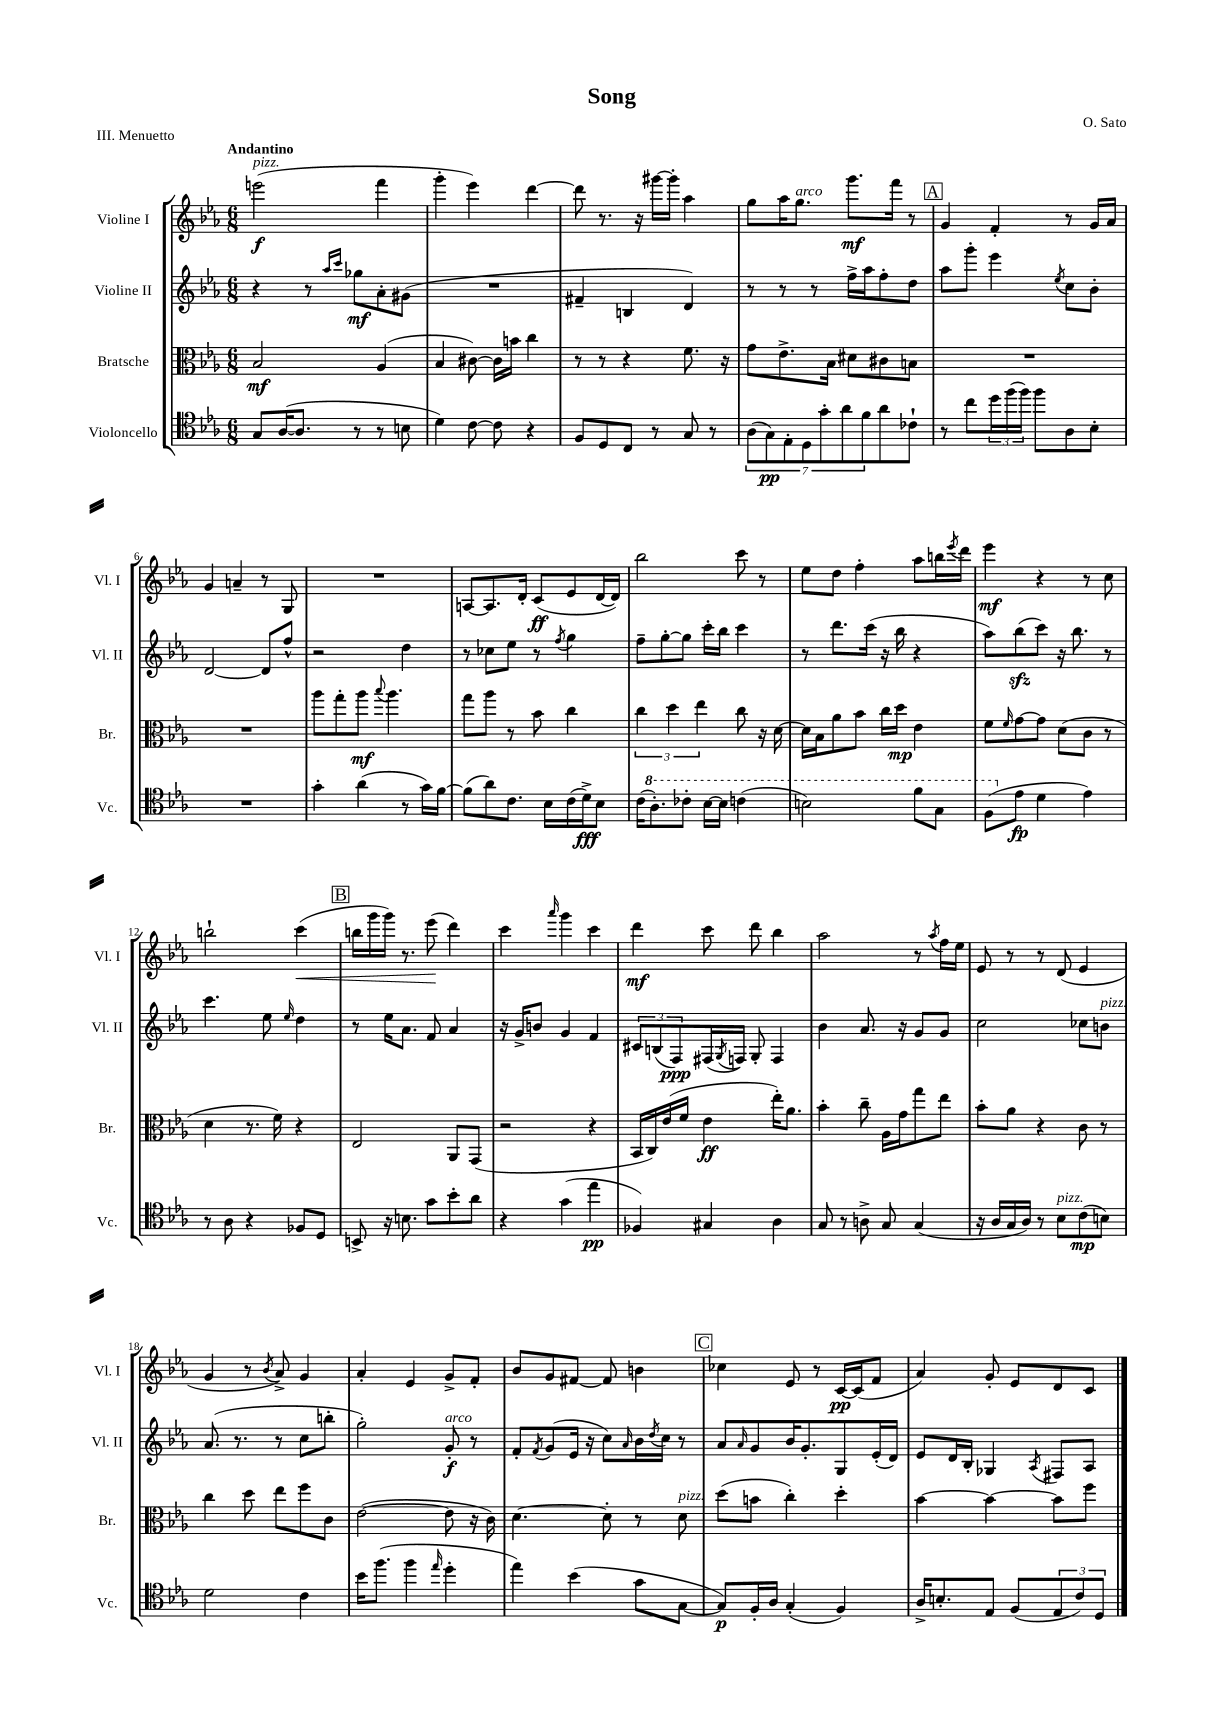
\header { title = "Song" composer = "O. Sato" piece = "III. Menuetto" }
<<
\new StaffGroup <<
\new Staff = "s0" \with { instrumentName = "Violine I" shortInstrumentName = "Vl. I" } {
    \clef treble \key ees \major \numericTimeSignature \time 6/8 \tempo "Andantino"
    e'''2\f^\markup { \italic "pizz." }( f'''4 |
    g'''4-. ees'''4) d'''4~ |
    d'''8 r8. r16 gis'''16~ gis'''16-. aes''4 |
    g''8 aes''16 g''8.^\markup { \italic "arco" } g'''8.\mf f'''16 r8 |
    \mark \markup { \box "A" } g'4 f'4-. r8 g'16 aes'16 |
    g'4 a'4-- r8 g8 |
    R2. |
    a8~ a8. d'16-. c'8\ff( ees'8 d'16~ d'16) |
    bes''2 c'''8 r8 |
    ees''8 d''8 f''4-. aes''8 b''16 \acciaccatura { ees'''8 } d'''16 |
    ees'''4\mf r4 r8 c''8 |
    b''2-! c'''4\<( |
    \mark \markup { \box "B" } b''16 g'''16 g'''16) r8. ees'''8\!( d'''4) |
    c'''4 \grace { aes'''16 } g'''4 c'''4 |
    d'''4\mf c'''8 d'''8 bes''4 |
    aes''2 r8 \acciaccatura { aes''8 } f''16 ees''16 |
    ees'8 r8 r8 d'8( ees'4 |
    g'4 r8 \acciaccatura { bes'8 } aes'8->) g'4 |
    aes'4-. ees'4 g'8-> f'8-. |
    bes'8 g'8 fis'8~ fis'8 b'4 |
    \mark \markup { \box "C" } ces''4 ees'8 r8 c'16~\pp c'16( f'8 |
    aes'4) g'8-. ees'8 d'8 c'8 \bar "|." |
}
\new Staff = "s1" \with { instrumentName = "Violine II" shortInstrumentName = "Vl. II" } {
    \clef treble \key ees \major \numericTimeSignature \time 6/8
    r4 r8 \grace { aes''16 c'''16 } ges''8\mf aes'8-. gis'8( |
    R2. |
    fis'4-- b4 d'4) |
    r8 r8 r8 f''16-> aes''16 f''8-. d''8 |
    \mark \markup { \box "A" } aes''8 g'''8-. ees'''4 \acciaccatura { ees''8 } c''8 bes'8-. |
    d'2~ d'8 f''8-^ |
    r2 d''4 |
    r8 ces''8 ees''8 r8 \acciaccatura { f''8 } g''4 |
    f''8-- g''8~-. g''8 c'''16-. bes''16 c'''4 |
    r8 d'''8. c'''16( r16 bes''16 r4 |
    aes''8) bes''8\sfz( c'''8) r16 bes''8. r8 |
    c'''4. ees''8 \grace { ees''16 } d''4 |
    \mark \markup { \box "B" } r8 ees''16 aes'8. f'8 aes'4 |
    r16 g'16-> b'8 g'4 f'4 |
    \tuplet 3/2 { cis'8 b8( f8\ppp) } fis16( \acciaccatura { g8 } f16) g8-. f4 |
    bes'4 aes'8. r16 g'8 g'8 |
    c''2 ces''8 b'8^\markup { \italic "pizz." } |
    aes'8.( r8. r8 c''8 b''8-. |
    g''2-.) g'8-.\f^\markup { \italic "arco" } r8 |
    f'8-. \acciaccatura { f'8 } g'8( ees'16 r16 c''8) \grace { aes'16 } bes'16 \acciaccatura { d''8 } c''16 r8 |
    \mark \markup { \box "C" } aes'8 \grace { aes'16 } g'8 bes'16 g'8.-. g8 ees'16-.( d'16) |
    ees'8 d'16 bes16-. ges4 \acciaccatura { aes8 } fis8 aes8 \bar "|." |
}
\new Staff = "s2" \with { instrumentName = "Bratsche" shortInstrumentName = "Br." } {
    \clef alto \key ees \major \numericTimeSignature \time 6/8
    bes2\mf aes4( |
    bes4 cis'8~) cis'16 b'16 c''4 |
    r8 r8 r4 f'8. r16 |
    g'8 ees'8.-> bes16 dis'8 cis'8 b8 |
    \mark \markup { \box "A" } R2. |
    R2. |
    aes''8 g''8-. aes''8\mf \appoggiatura { bes''8 } aes''4. |
    g''8 aes''8 r8 bes'8 c''4 |
    \tuplet 3/2 { c''4 d''4 ees''4 } c''8 r16 d'16~ |
    d'16 bes16 aes'8 bes'8 c''16 d''16\mp ees'4 |
    f'8 \grace { f'16 } g'8~ g'8 d'8( c'8 r8 |
    d'4 r8. f'16) r4 |
    \mark \markup { \box "B" } ees2 aes,8 g,8( |
    r2 r4 |
    bes,16 c16) ees'16( f'16 ees'4\ff ees''16-.) aes'8. |
    bes'4-. c''8-- aes16 g'16 g''8 ees''8 |
    bes'8-. aes'8 r4 c'8 r8 |
    c''4 d''8 ees''8 f''8 c'8 |
    ees'2~( ees'8 r16 c'16) |
    d'4.~ d'8-. r8 d'8^\markup { \italic "pizz." } |
    \mark \markup { \box "C" } d''8( b'8 c''4-.) d''4-. |
    bes'4~ bes'4~ bes'8 f''8 \bar "|." |
}
\new Staff = "s3" \with { instrumentName = "Violoncello" shortInstrumentName = "Vc." } {
    \clef tenor \key ees \major \numericTimeSignature \time 6/8
    g8 aes16~( aes8. r8 r8 b8 |
    d'4) c'8~ c'8 r4 |
    f8 d8 c8 r8 g8 r8 |
    \tuplet 7/4 { aes8( g8\pp) ees8-. d8 g'8-. aes'8 f'8 } aes'8 ces'8-! |
    \mark \markup { \box "A" } r8 c''8 \tuplet 3/2 { d''16 f''16( f''16) } f''8 aes8 bes8-. |
    R2. |
    g'4-. aes'4( r8 g'16) f'16~ |
    f'8( aes'8) c'8. bes16 c'16( d'16->\fff) bes8 |
    c'16( \ottava #1 aes'8.-.) ces''8-. bes'16~ bes'16 c''4( |
    b'2) f''8 g'8 |
    f'8( \ottava #0 ees'8\fp d'4 ees'4) |
    r8 aes8 r4 fes8 d8 |
    \mark \markup { \box "B" } b,8-> r16 b8. g'8 bes'8-. aes'8 |
    r4 g'4( ees''4\pp |
    fes4) gis4 aes4 |
    g8 r8 a8-> g8 g4( |
    r16 aes16 g16 aes16) r8 bes8^\markup { \italic "pizz." } c'8\mp( b8) |
    d'2 c'4 |
    bes'16 f''8.( f''4 \grace { ees''16 } d''4-. |
    ees''4) bes'4( g'8 g8~ |
    \mark \markup { \box "C" } g8\p) f16-. aes16 g4-.( f4) |
    aes16-> b8.-. ees8 f8( \tuplet 3/2 { ees8 c'8) d8 } \bar "|." |
}
>>
>>
